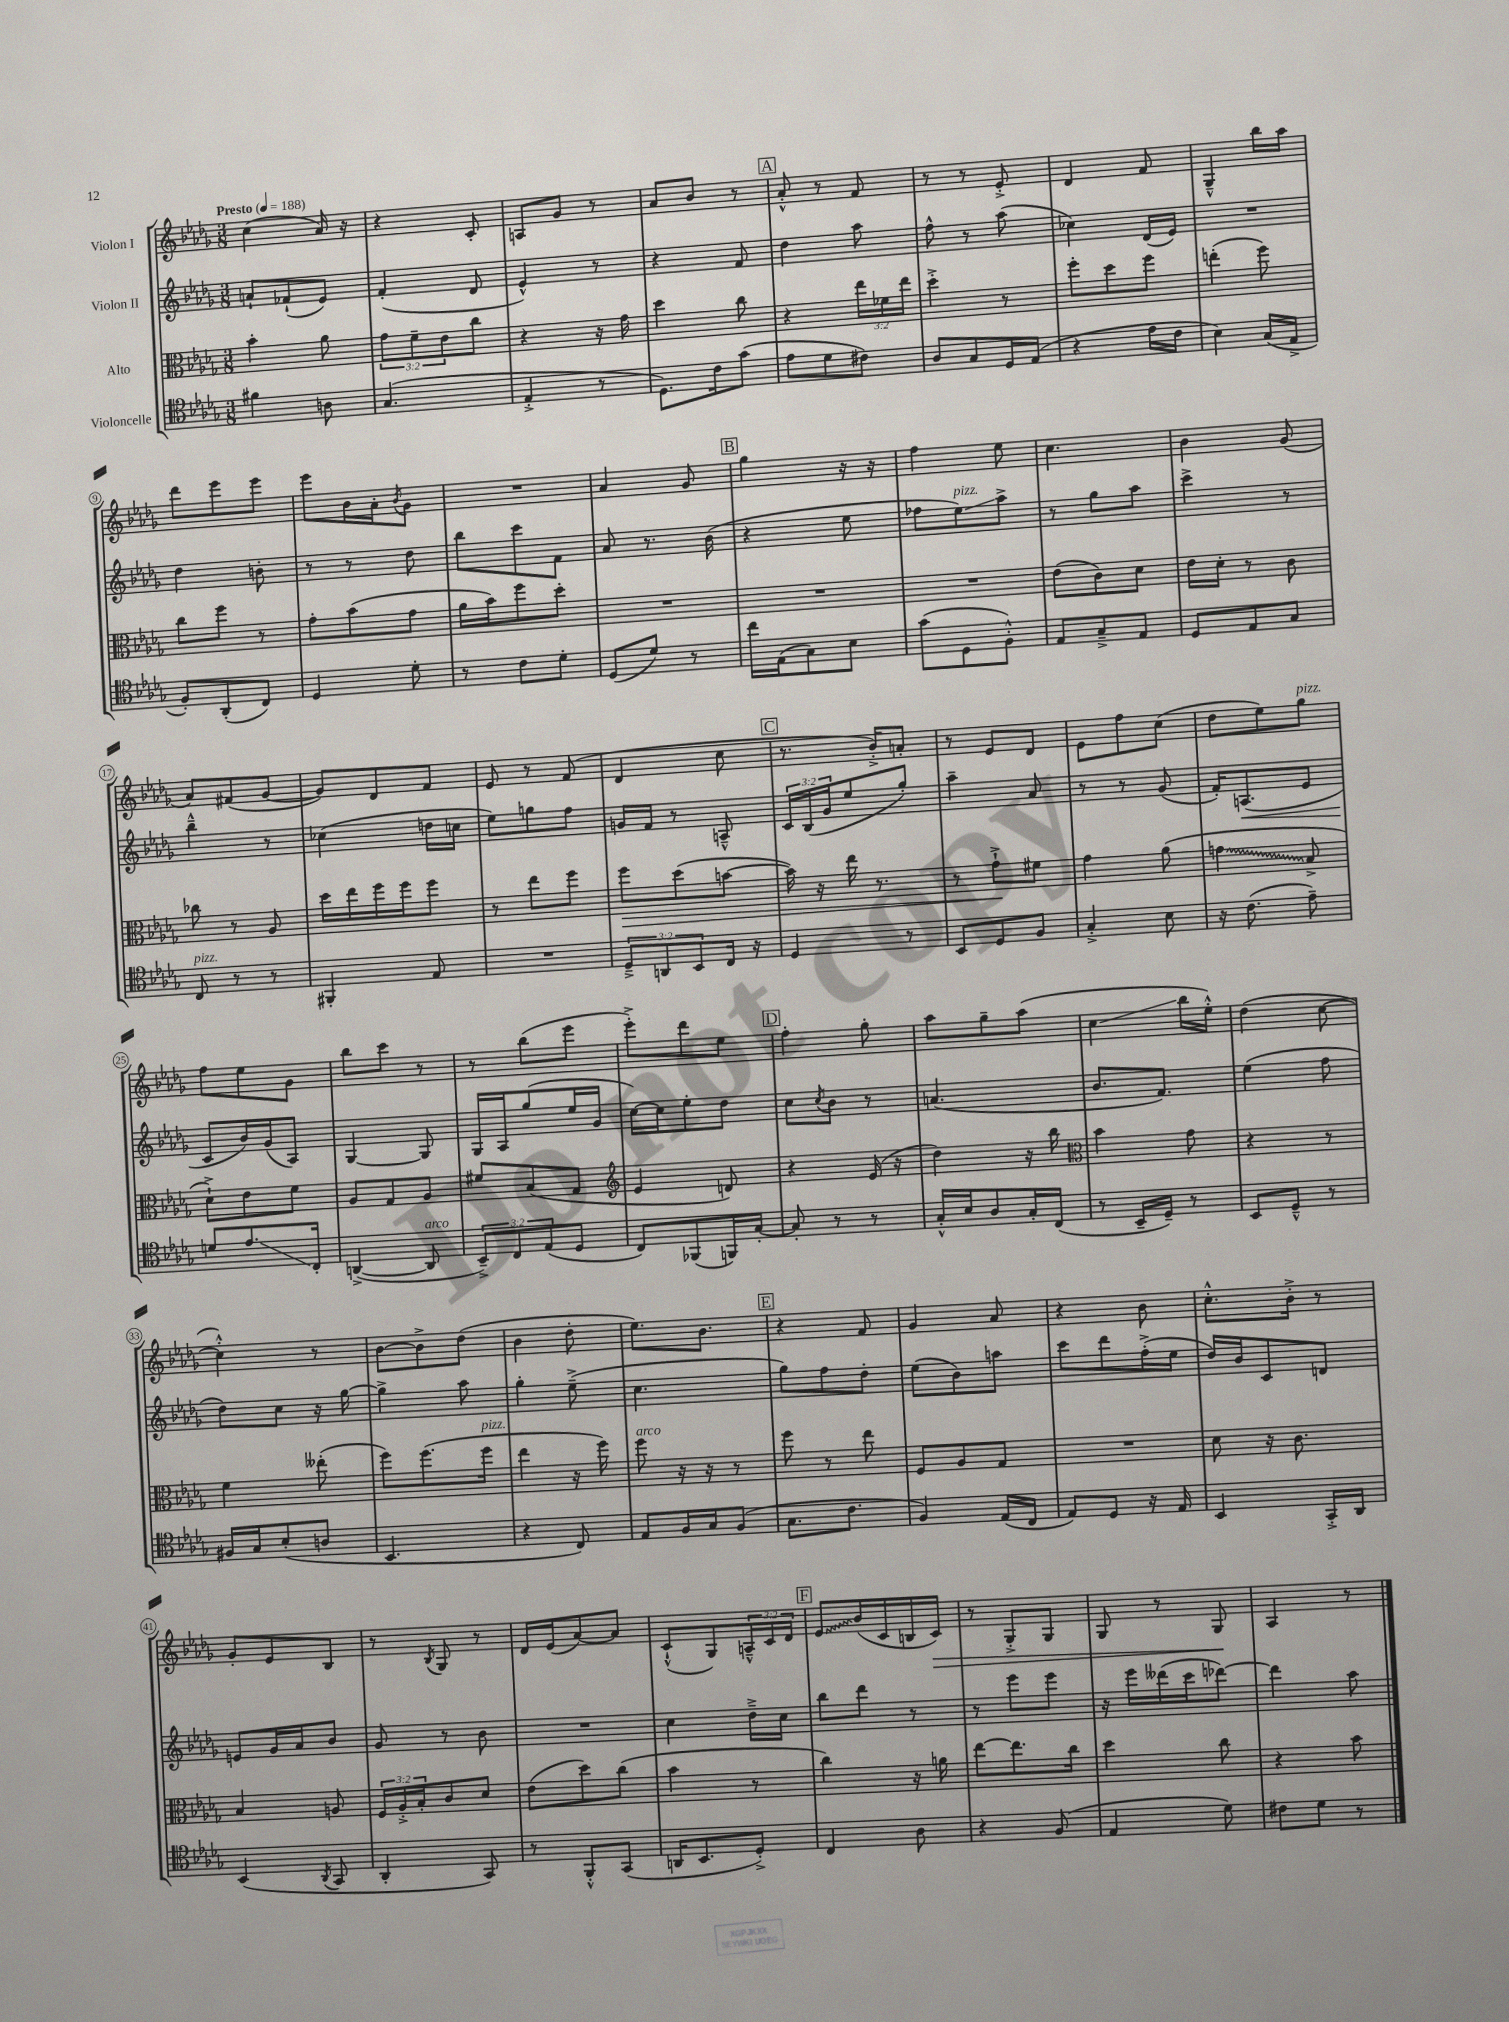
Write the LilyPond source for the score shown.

<<
\new StaffGroup <<
\new Staff = "s0" \with { instrumentName = "Violon I" } {
    \clef treble \key des \major \numericTimeSignature \time 3/8 \override Staff.TupletNumber.text = #tuplet-number::calc-fraction-text \tempo "Presto" 4 = 188
    c''4( aes'16) r16 |
    r4 c'8-. |
    a8 ges'8 r8 |
    aes'8 bes'8 r8 |
    \mark \markup { \box "A" } aes'8-.-^ r8 f'8 |
    r8 r8 ees'8-.-> |
    des'4 f'8 |
    ges4---^ bes''16 aes''16 |
    des'''8 ees'''8 ees'''8 |
    ees'''8 bes'16 aes'16-. \acciaccatura { bes'8 } ges'8 |
    R4. |
    aes'4 ges'8 |
    \mark \markup { \box "B" } ges''4 r16 r16 |
    f''4 ees''8 |
    c''4. |
    bes'4 ges'8( |
    aes'8) fis'8( ges'8~ |
    ges'8) des'8 f'8 |
    ees'8 r8 f'8( |
    des'4 c''8 |
    \mark \markup { \box "C" } r8. bes'16-.->) a'8-. |
    r8 ees'8 des'8 |
    ees'8 f''8 c''8( |
    des''8 ees''8) ges''8^\markup { \italic "pizz." } |
    f''8 ees''8 ges'8 |
    bes''8 c'''8 r8 |
    r8 bes''8( ees'''8 |
    ees'''8-.->) des'''8 ees''8 |
    \mark \markup { \box "D" } f''4-. ges''8-. |
    aes''8 ges''8-- aes''8( |
    c''4\glissando bes''16 ees''16-.-^) |
    des''4( c''8~ |
    c''4-.-^) r8 |
    bes'8~ bes'8-> des''8( |
    bes'4 des''8-. |
    ees''8.) bes'8. |
    \mark \markup { \box "E" } r4 f'8 |
    ges'4 aes'8 |
    r4 bes'8 |
    c''8.-.-^ bes'16-.-> r8 |
    ges'8-. ees'8 bes8 |
    r8 \acciaccatura { bes8 } ges8 r8 |
    des'16 ees'16( aes'8~) aes'8 |
    c'8-!-^( ges8) \tuplet 3/2 { a16---^ c'16 des'16 } |
    \mark \markup { \box "F" } \once \override Glissando.style = #'zigzag ees'8\glissando bes'16( c'16 b16 c'16\>) |
    r8 ges8-.-> ges8 |
    ges8 r8 ges8\! |
    aes4 r8 \bar "|." |
}
\new Staff = "s1" \with { instrumentName = "Violon II" } {
    \clef treble \key des \major \numericTimeSignature \time 3/8 \override Staff.TupletNumber.text = #tuplet-number::calc-fraction-text
    a'8-! fes'8-!( ees'8) |
    f'4-.( des'8 |
    ees'4-^) r8 |
    r4 f'8 |
    \mark \markup { \box "A" } des''4 aes''8 |
    f''8-^ r8 aes''8( |
    ces''4) des'16( ees'16) |
    R4. |
    des''4 b'8-. |
    r8 r8 des''8 |
    bes''8 c'''8 f'8 |
    aes'8 r8. bes'16( |
    \mark \markup { \box "B" } r4 ees''8 |
    fes''8 ees''8\glissando^\markup { \italic "pizz." }) aes''8-> |
    r8 ges''8 aes''8 |
    c'''4-> r8 |
    bes''4---^ r8 |
    ces''4( d''16 c''16 |
    ees''8) g''8 f''8 |
    g'16 f'16 r8 a8---^ |
    \mark \markup { \box "C" } \tuplet 3/2 { c'16 bes16( ges'16 } ees''8 ges''8-.) |
    aes''4-- aes'8 |
    r8 r8 ges'8( |
    f'16-.) a8.\<( ees'8 |
    c'8\! bes'16) ges'16( aes8) |
    ges4~ ges8 |
    ges16 aes16 ges''8( ees''16 ges'16 |
    c''16~) c''16 ees''8-. des''8 |
    \mark \markup { \box "D" } c''8 \acciaccatura { c''8 } bes'8 r8 |
    a'4.( |
    bes'8. f'8.) |
    ees''4( f''8 |
    des''8) c''8 r16 ges''16~ |
    ges''4-> aes''8 |
    ges''4-. ees''8--->( |
    c''4. |
    \mark \markup { \box "E" } ges''8) f''8 des''8-. |
    ees''8( bes'8) a''8 |
    c'''8 des'''8 f''16-.->( ees''16 |
    des''16) bes'16 c'8 d'8 |
    e'8 ges'16 aes'16 bes'8 |
    ges'8 r8 bes'8 |
    R4. |
    c''4 des''16---> c''16 |
    \mark \markup { \box "F" } bes''8 des'''8 r8 |
    r8 ees'''8 ees'''8 |
    r16 ees'''16 deses'''16( c'''16 des'''8~) |
    des'''4 aes''8 \bar "|." |
}
\new Staff = "s2" \with { instrumentName = "Alto" } {
    \clef alto \key des \major \numericTimeSignature \time 3/8 \override Staff.TupletNumber.text = #tuplet-number::calc-fraction-text
    bes'4-. aes'8 |
    \tuplet 3/2 { ges'8 f'8-- ees'8 } c''8 |
    r4 r16 ges'16 |
    des''4 c''8 |
    \mark \markup { \box "A" } r4 \tuplet 3/2 { ees''16 fes'16 ees''16 } |
    des''4-.-> r8 |
    f''8-. des''8 f''8 |
    e''4-.( f''8) |
    c''8 f''8 r8 |
    ges'8-. bes'8( ges'8 |
    aes'16 bes'16) f''8 des''8-. |
    R4. |
    \mark \markup { \box "B" } R4. |
    R4. |
    ees'8( c'8) des'8 |
    ees'16 des'16-. r8 c'8 |
    ces''8 r8 aes8 |
    des''16 ees''16 f''16 f''16 f''8 |
    r8 ees''8 f''8 |
    f''8\> des''8( b'8~ |
    \mark \markup { \box "C" } b'16) r16 ees''16 r8. |
    r8 ges'8-!->\! fis'8 |
    ges'4 aes'8( |
    \once \override Glissando.style = #'zigzag g'4\glissando bes8-> |
    des'8-!->) ees'8 f'8 |
    aes8 ges8 aes8 |
    fis'8 bes8( ges8 |
    \clef treble ees'4 d'8) |
    \mark \markup { \box "D" } r4 ees'16( r16 |
    des''4) r16 bes''16 |
    \clef alto bes'4 ges'8 |
    r4 r8 |
    f'4 eeses''8-.( |
    f''8) f''8.( f''16^\markup { \italic "pizz." } |
    ees''4 r16 f''16) |
    f''8^\markup { \italic "arco" } r16 r16 r8 |
    \mark \markup { \box "E" } f''8 r8 ees''8 |
    f8 aes8 ges8 |
    R4. |
    des'8 r16 c'8. |
    bes4 a8 |
    \tuplet 3/2 { f16 aes16-.-> bes16-. } c'8 des'8 |
    ees'8( des''8) c''8( |
    bes'4 r8 |
    \mark \markup { \box "F" } c''4) r16 a'16 |
    ees''8~ ees''8. c''16 |
    des''4 c''8 |
    r4 bes'8 \bar "|." |
}
\new Staff = "s3" \with { instrumentName = "Violoncelle" } {
    \clef tenor \key des \major \numericTimeSignature \time 3/8 \override Staff.TupletNumber.text = #tuplet-number::calc-fraction-text
    fis'4 a8 |
    ges4.( |
    ees4-.-> r8 |
    des8.) c'16 ges'8( |
    \mark \markup { \box "A" } ees'8 des'8 cis'8) |
    aes8 ges8 des16 ees16( |
    r4 ees'16 c'16 |
    bes4) ges16( ees16-> |
    f8-.) aes,8-.( c8) |
    des4 des'8-. |
    r8 c'8 des'8-. |
    des8( des'8) r8 |
    \mark \markup { \box "B" } c''16 ees16( ges8) bes8 |
    ges'8( des8 f8-.-^) |
    ees8 ges8---> ees8 |
    des8 ees8 ges8 |
    c8^\markup { \italic "pizz." } r8 r8 |
    fis,4-. ees8 |
    R4. |
    \tuplet 3/2 { des8---> a,8 bes,8 } c16 r16 |
    \mark \markup { \box "C" } des4 r8 |
    bes,8 des8 f8 |
    ges4-.-> bes8 |
    r16 c'8.( ees'8--) |
    d'8 ees'8.\glissando c16-. |
    a,4~->( a,8^\markup { \italic "arco" } |
    \tuplet 3/2 { bes,8--->) c8 ees8( } des8 |
    c8) fes,8( f,16) ges16~-. |
    \mark \markup { \box "D" } ges8-. r8 r8 |
    ges16-.-^ bes16 aes8 ges16-. c16( |
    r8 bes,16-- des16--) r8 |
    bes,8 des8---^ r8 |
    fis16 ges16 bes8-.( a8 |
    bes,4. |
    r4 c8) |
    ees8 f16 ges16 f8( |
    \mark \markup { \box "E" } ges8. c'8. |
    f4) ees16( c16 |
    ees8) des8 r16 ees16 |
    bes,4 ges,16-.-> aes,16 |
    bes,4( \acciaccatura { aes,8 } ges,8 |
    aes,4-. ges,8) |
    r8 f,8-.-^ ges,8( |
    a,16 bes,8. des8-.->) |
    \mark \markup { \box "F" } c4 aes8 |
    r4 f8( |
    ees4 des'8) |
    cis'8 des'8 r8 \bar "|." |
}
>>
>>
\layout { \context { \Score \override BarNumber.stencil = #(make-stencil-circler 0.1 0.3 ly:text-interface::print) } }
